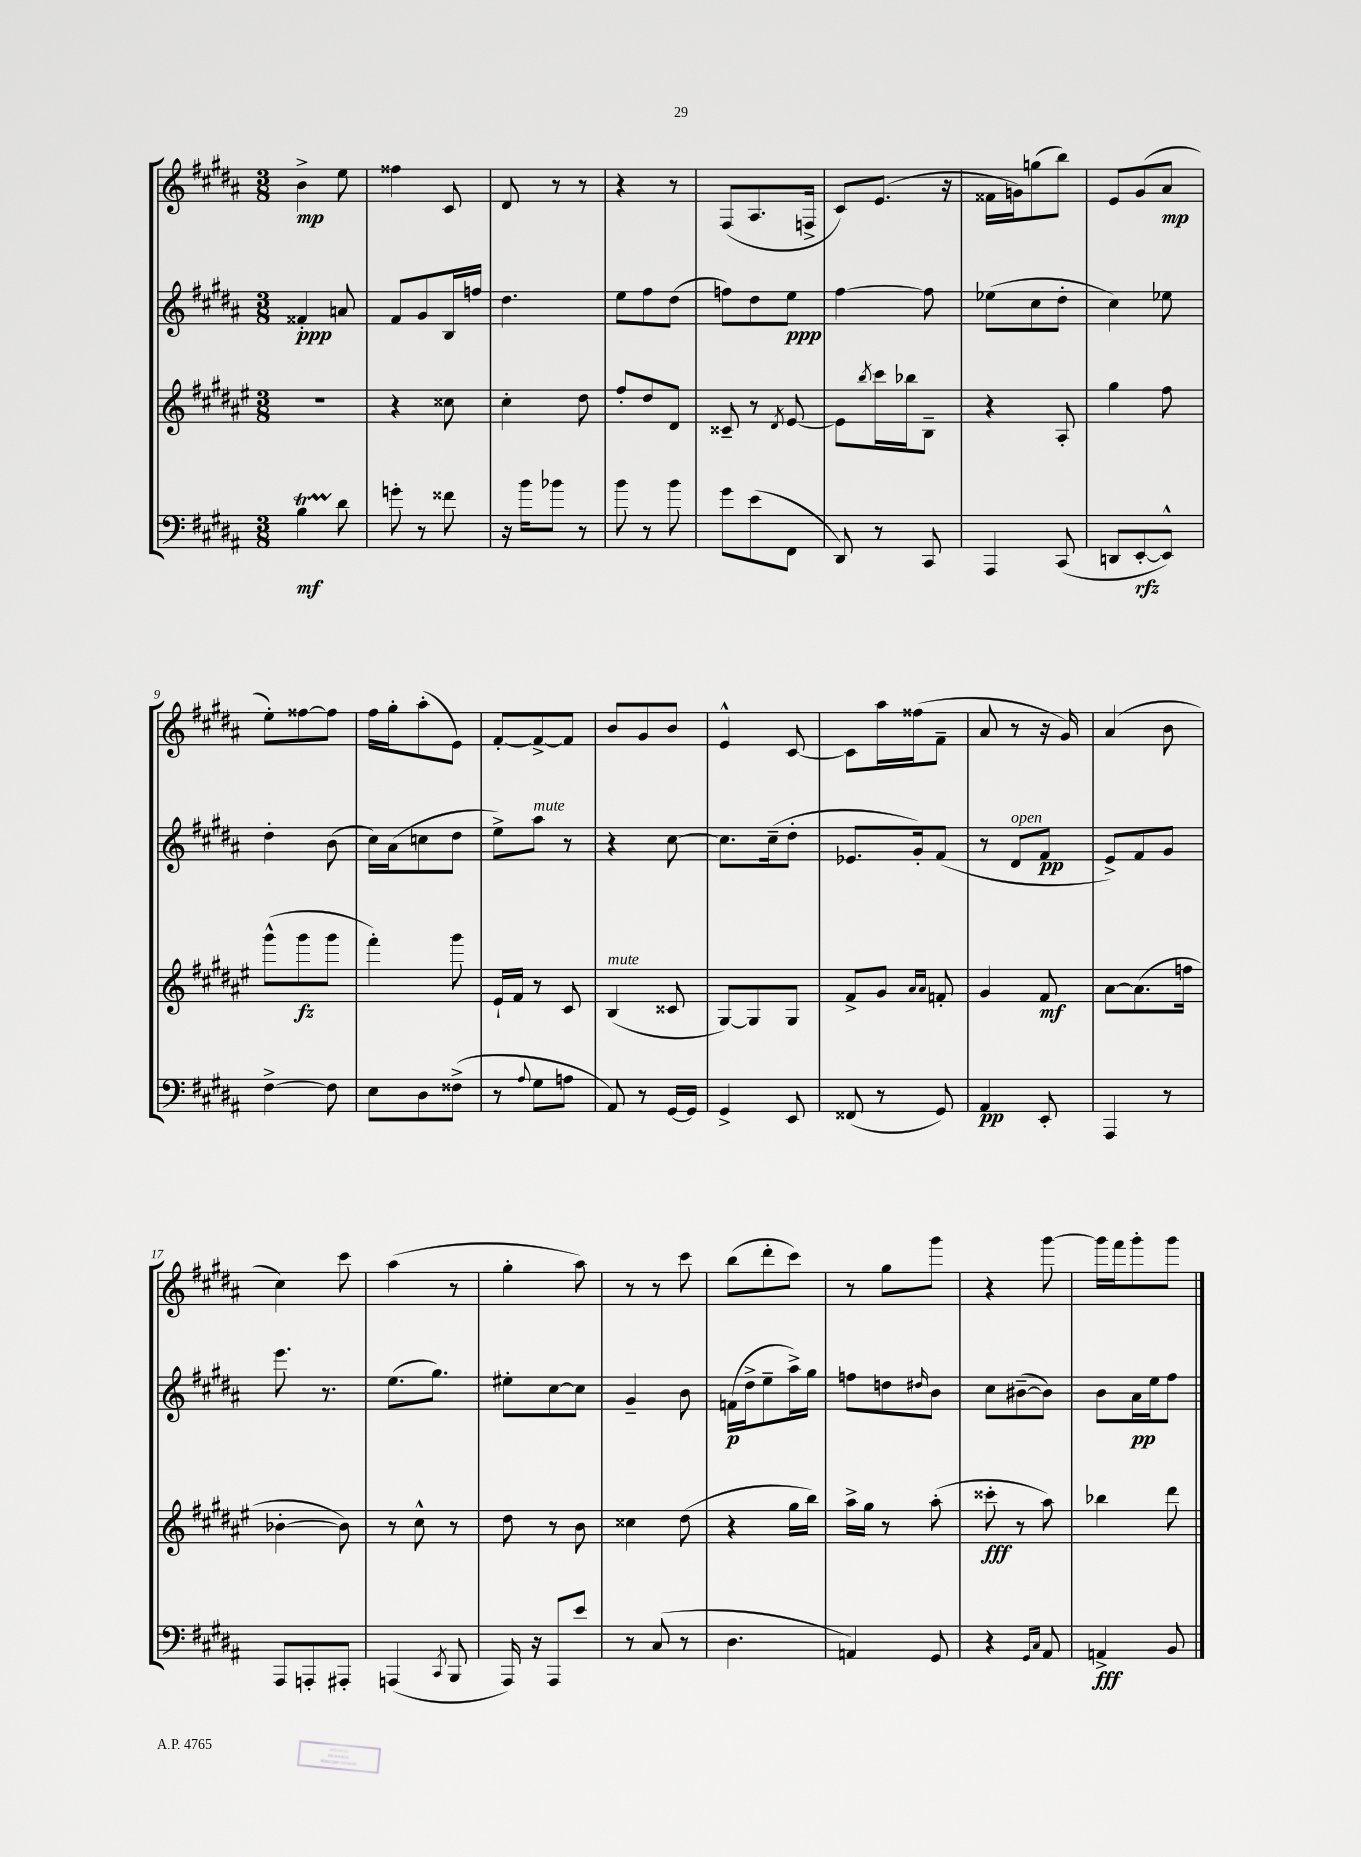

**kern	**kern	**kern	**kern
*staff4	*staff3	*staff2	*staff1
*clefF4	*clefG2	*clefG2	*clefG2
*k[f#c#g#d#a#]	*k[f#c#g#d#a#e#]	*k[f#c#g#d#a#]	*k[f#c#g#d#a#]
*M3/8	*M3/8	*M3/8	*M3/8
4B\	4.r	4f##'/	4b^\
8d#\	.	8a/	8ee\
=	=	=	=
8g'\	4r	8f#/L	4ff##\
8r	.	8g#/	.
8f##\	8cc##\	16B/L	8c#/
.	.	16ff/JJ	.
=	=	=	=
16r	4cc#'\	4.dd#\	8d#/
16b\LK	.	.	.
8b-\J	.	.	8r
8r	8dd#\	.	8r
=	=	=	=
8b\	8ff#'/L	8ee\L	4r
8r	8dd#/	8ff#\	.
8b\	8d#/J	(8dd#\J	8r
=	=	=	=
8g#\L	8c##~/	8ff\L)	(8F#/L
(8e\	8r	8dd#\	8.A#/
.	8qd#/	.	.
8FF#\J	[8e#/	8ee\J	.
.	.	.	16F^/Jk
=	=	=	=
8DD#/)	8e#\]L	[4ff#\	8c#/L)
.	8qbb/	.	.
8r	16ccc#\L	.	(8.e/J
.	16bb-\J	.	.
8CC#/	8B~\J	8ff#\]	.
.	.	.	16r
=	=	=	=
4AAA#/	4r	(8ee-\L	16f##\LL
.	.	.	16g\J)
.	.	8cc#\	(8gg\
(8CC#/	8A#'/	8dd#'\J	8bb\J)
=	=	=	=
8DD/L	4gg#\	4cc#\)	8e/L
[8EE'/	.	.	(8g#/
8EE^^/]J)	8ff#\	8ee-\	8a#/J
=	=	=	=
[4F#^\	(8ggg#^^\L	4dd#'\	8ee'\L)
.	8ggg#\	.	[8ff##\
8F#\]	8ggg#\J	(8b\	8ff##\]J
=	=	=	=
8E\L	4fff#'\)	16cc#\LL)	16ff#\LL
.	.	(16a#\J	16gg#'\J
8D#\	.	8cc\	(8aa#'\
(8F##^\J	8ggg#\	8dd#\J	8e\J)
=	=	=	=
8r	16e#`/LL	8ee^\L)	[8f#'/L
.	16f#/JJ	.	.
8qqA#/	.	.	.
8G#\L	8r	8aa#\J	8f#^/_
8A\J	8c#/	8r	8f#/]J
=	=	=	=
8AA#/)	(4B/	4r	8b/L
8r	.	.	8g#/
[16GG#/LL	8c##/	[8cc#\	8b/J
16GG#/]JJ	.	.	.
=	=	=	=
4GG#^/	[8G#/L)	8.cc#\]L	4e^^/
.	8G#/]	.	.
.	.	(16cc#~\k	.
8EE/	8G#/J	8dd#'\J	[8c#/
=	=	=	=
(8FF##/	8f#^/L	8.e-/L	8c#\]L
8r	8g#/J	.	16aa#\L
.	.	16g#'/k)	(16ff##\J
.	16qqa#/LL	.	.
.	16qqa#/JJ	.	.
8GG#/)	8f'/	(8f#/J	8f#~\J
=	=	=	=
4AA#/	4g#/	8r	8a#/
.	.	8d#/L	8r
8EE'/	8f#/	8f#/J	16r
.	.	.	16g#/)
=	=	=	=
4AAA#/	[8a#\L	8e^/L)	(4a#/
.	(8.a#\]	8f#/	.
8r	.	8g#/J	8b\
.	16ff\Jk	.	.
=	=	=	=
8AAA#/L	[4b-'\	8.eee\	4cc#\)
8AAA'/	.	.	.
.	.	8.r	.
8AAA#'/J	8b-\])	.	8ccc#\
=	=	=	=
(4AAA/	8r	(8.ee\L	(4aa#\
.	8cc#^^\	.	.
.	.	8.gg#\J)	.
8qCC#/	.	.	.
8BBB/	8r	.	8r
=	=	=	=
16AAA#/)	8dd#\	8ee#'\L	4gg#'\
16r	.	.	.
8AAA#/L	8r	[8cc#\	.
8e/J	8b\	8cc#\]J	8aa#\)
=	=	=	=
8r	4cc##\	4g#~/	8r
(8C#/	.	.	8r
8r	(8dd#\	8b\	8ccc#\
=	=	=	=
4.D#\	4r	(16f\LL	(8bb\L
.	.	16dd#^\J	.
.	.	8ee~\	8ddd#'\
.	16gg#\LL	16aa#^\L)	8ccc#\J)
.	16bb\JJ)	16gg#\JJ	.
=	=	=	=
4AA/)	16aa#^\LL	8ff\L	8r
.	16gg#\JJ	.	.
.	8r	8dd\	8gg#\L
.	.	16qqdd#/	.
8GG#/	(8aa#'\	8b\J	8ggg#\J
=	=	=	=
4r	8ccc##'\	8cc#\L	4r
.	8r	([8b#~\	.
16qqGG#/LL	.	.	.
16qqC#/JJ	.	.	.
8AA#/	8aa#\)	8b#\]J)	[8ggg#\
=	=	=	=
4AA^/	4bb-\	8b\L	16ggg#\]LL
.	.	.	16fff#\J
.	.	16a#\L	8ggg#'\
.	.	16ee\J	.
8BB/	8ddd#\	8ff#\J	8ggg#\J
==	==	==	==
*-	*-	*-	*-
